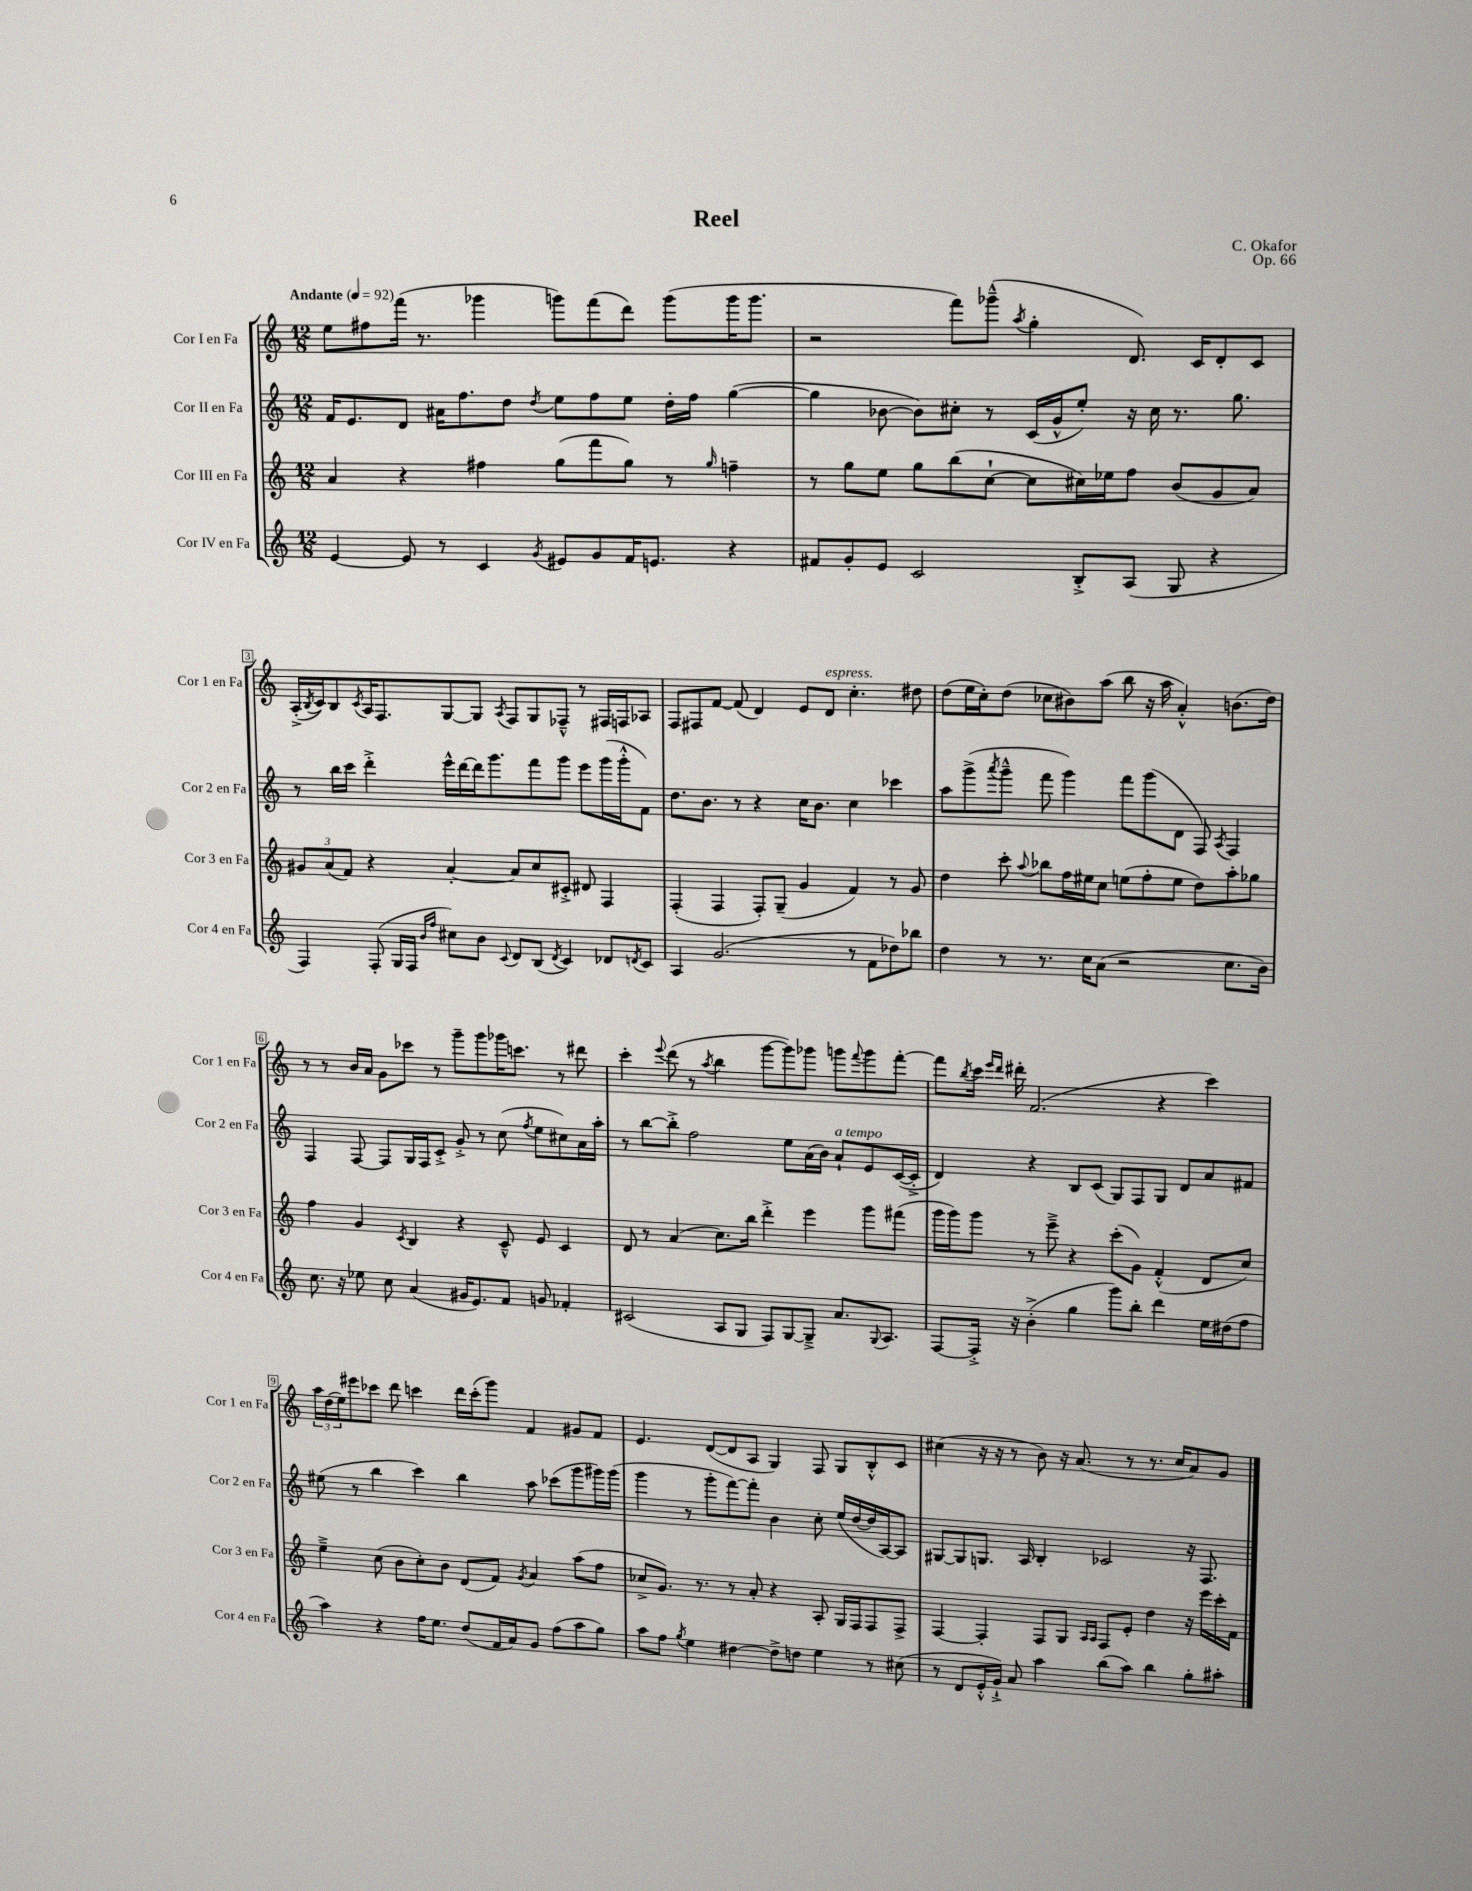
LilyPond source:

\header { title = "Reel" composer = "C. Okafor" opus = "Op. 66" }
<<
\new StaffGroup <<
\new Staff = "s0" \with { instrumentName = "Cor I en Fa" shortInstrumentName = "Cor 1 en Fa" } {
    \clef treble \key c \major \numericTimeSignature \time 12/8 \tempo "Andante" 4 = 92
    e''8 fis''8 f'''16( r8. ges'''4 g'''8) f'''8( d'''8) g'''8( g'''16 g'''8. |
    r2 f'''8) ges'''8---^( \acciaccatura { a''8 } g''4-. d'8.) c'16 d'8-. c'8 |
    a16-.->( \acciaccatura { b8 } c'16) b8 \acciaccatura { c'8 } a16 f8. g8~ g8 \acciaccatura { a8 } f8 g8 fes8---^ r8 fis16 f16 aes8 |
    f8 fis8 f'8~ f'8( d'4) e'8 d'8^\markup { \italic "espress." } c''4.-. dis''8 |
    d''8( e''16 c''16-.) d''8( ces''8 bis'8) a''8( b''8 r16 a''16 a'4-.-^) b'8.( d''16) |
    r8 r8 b'16 a'16 g'8 ces'''8 r8 g'''8-- g'''8 ges'''16 c'''8. r8 dis'''8 |
    c'''4-. \appoggiatura { e'''8 } d'''8( r8 \acciaccatura { a''8 } b''4 g'''8~ g'''8) ges'''8 g'''8 \appoggiatura { f'''8 } g'''8 f'''8~-. |
    f'''8 \acciaccatura { b''8 } c'''16 \grace { e'''16 d'''16 } dis'''16-. f'2.( r4 c'''4) |
    \tuplet 3/2 { a''16 d''16( e''16) } eis'''8 ces'''8 d'''8 c'''4 d'''16 c'''16-.( g'''8) f'4 gis'8 f'8 |
    e'4. d'8~( d'8 a8 g4) f8 g8 b8-.-^ c'8 |
    cis''4( r16 r16 r8 b'8) r16 a'8.( r8 r8. cis''16 a'8) g'8 \bar "|." |
}
\new Staff = "s1" \with { instrumentName = "Cor II en Fa" shortInstrumentName = "Cor 2 en Fa" } {
    \clef treble \key c \major \numericTimeSignature \time 12/8
    f'16 e'8. d'8 ais'16 f''8. d''8 \acciaccatura { d''8 } e''8 f''8 e''8 d''16-. f''16 g''4~( |
    g''4 bes'8~ bes'8) cis''8-. r8 c'16( g'16-^ e''8-.) r16 cis''16 r8. g''8. |
    r8 b''16 c'''16 d'''4-.-> e'''16-^ d'''16~ d'''16 g'''8. f'''8 g'''8 e'''8 g'''16( g'''16-.-^ f'8) |
    d''8. b'8. r8 r4 c''16 b'8. c''4 ces'''4 |
    a''8 g'''8->( \acciaccatura { a'''8 } g'''8---^ f'''8 g'''4) f'''8 g'''8( d'8 f8) \acciaccatura { a8 } f4 |
    f4 f8~ f8 g16 f16 c'8-.-> g'8-.-> r8 c''8( \acciaccatura { f''8 } e''8 cis''8) a'16 a''16-. |
    r8 b''8~ b''8-.-> f''2 e''8 a'16( b'16) a'8-!^\markup { \italic "a tempo" } e'8 c'16~( c'16-.-> |
    d'4) r4 b8 c'8( g8) f8 g8 d'8 a'8 fis'8 |
    eis''8( r8 b''4 c'''4) b''4 a''8 ces'''8( g'''8 gis'''16) gis'''16( |
    g'''4 r8 g'''8-. f'''8~) f'''8-. b'4 c''8-. e''16( d''16~ d''16 a16~) a8 |
    gis8~ gis8 g8. a16 b4-. ces'2 r16 f8. \bar "|." |
}
\new Staff = "s2" \with { instrumentName = "Cor III en Fa" shortInstrumentName = "Cor 3 en Fa" } {
    \clef treble \key c \major \numericTimeSignature \time 12/8
    a'4 r4 fis''4 g''8( f'''8 g''8) r8 \grace { g''16 } f''4-- |
    r8 g''8 e''8 g''8 b''8( c''8~-! c''8 cis''16) ees''16 f''8 b'8( g'8 a'8) |
    \tuplet 3/2 { gis'8 a'8( f'8) } r4 a'4~-. a'8 c''8 cis'8-.-> dis'8 f4 |
    f4-.( f4 f8-.) g8--( g'4 f'4) r8 g'8 |
    d''4 c'''8-. \appoggiatura { a''8 } bes''8 f''16 eis''16 c''8 e''8( f''8-. e''8 d''8) a''8-. ges''8 |
    f''4 g'4 \acciaccatura { c'8 } b4 r4 c'8---^ e'8 c'4 |
    d'8 r8 a'4( c''8.) b''16 d'''4-.-> e'''4 g'''8 fis'''8( |
    g'''16 g'''16) g'''8 r8 e'''8---> r4 c'''8-.( g'8) f'4-.-^( d'8 c''8) |
    e''4---> c''8( b'8 c''8-.) b'8 d'8( f'8) \acciaccatura { g'8 } a'4 a''8( f''8 |
    ces''8-> g'8.) r8. r8 a'8-. r4 a8-. g16 f16 f8 f8-> |
    f4~ f4-. f8 g8 \grace { a16 a16 } f8 e'8-. d''4 r16 e'''16 c'''16-. f'16 \bar "|." |
}
\new Staff = "s3" \with { instrumentName = "Cor IV en Fa" shortInstrumentName = "Cor 4 en Fa" } {
    \clef treble \key c \major \numericTimeSignature \time 12/8
    e'4~ e'8 r8 c'4 \acciaccatura { g'8 } eis'8 g'8 f'16 e'8. r4 |
    fis'8 g'8-. e'8 c'2 b8-.-> a8( g8 r4 |
    f4) f8-.( g16 f16 \grace { b'16 f''16 } cis''8) b'8 \appoggiatura { c'8 } d'8 b8( \acciaccatura { d'8 } c'4) des'8 \acciaccatura { d'8 } c'8 |
    a4 g'2.( r8 f'8 des''8) bes''8 |
    d''4 r8 r8. c''16 a'8( r2 c''8. b'16) |
    c''8. r16 ees''8 c''8 a'4( gis'16 e'8.) f'8 g'8 fes'4-. |
    cis'2( a8 g8 f8) g8~ g8---> a'8. \appoggiatura { g8 } a8. |
    f8~ f16-.-> r16 b'4-.->( g''4 g'''8) b''8-. d'''4 e''16 dis''16( f''8 |
    a''4) r4 f''16 e''8. d''8( f'16 a'16) g'8 f''8( a''8 g''8) |
    a''8 f''8 \acciaccatura { g''8 } e''4 dis''4~ dis''8-> d''8 e''4 r8 cis''8( |
    r8 d'8 e'16-.-^ g'16-!->) a'8 a''4 b''8( a''8) b''4 g''8-. ais''8-. \bar "|." |
}
>>
>>
\layout { \context { \Score \override BarNumber.stencil = #(make-stencil-boxer 0.1 0.3 ly:text-interface::print) } }
